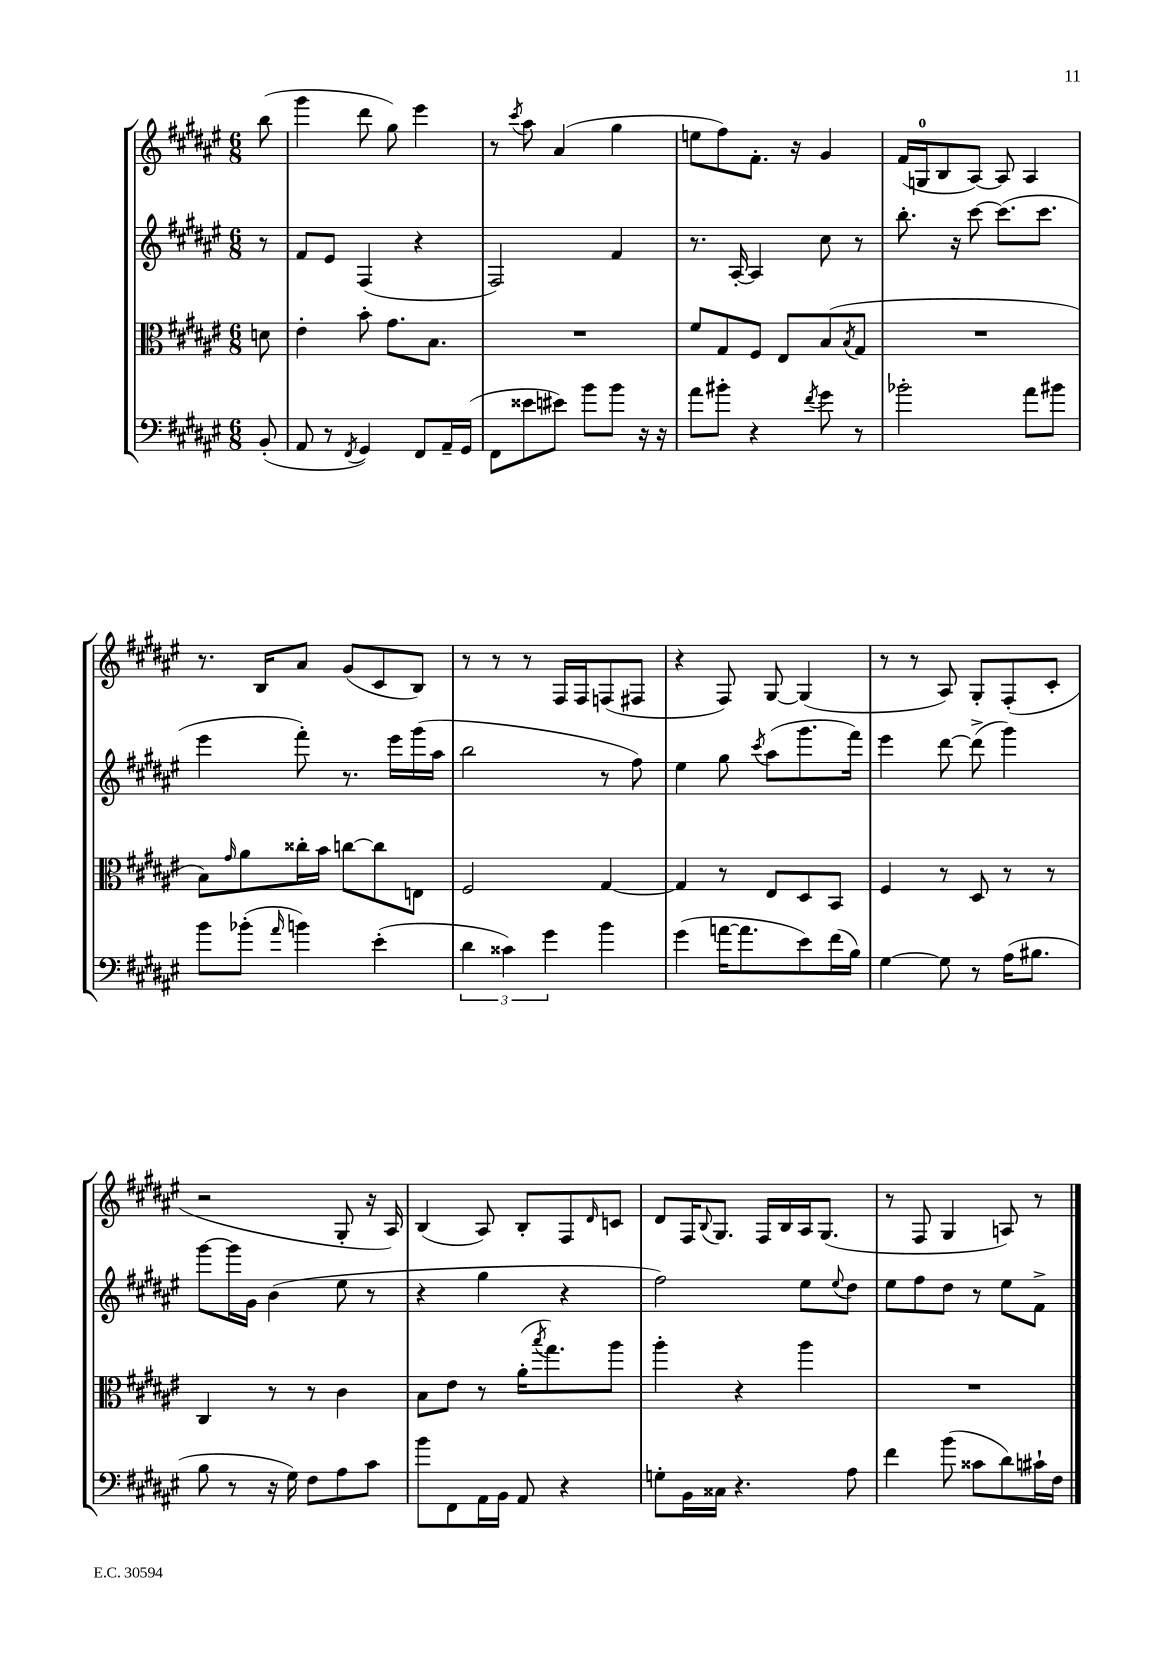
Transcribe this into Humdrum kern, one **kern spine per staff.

**kern	**kern	**kern	**kern
*part4	*part3	*part2	*part1
*staff4	*staff3	*staff2	*staff1
*clefF4	*clefC3	*clefG2	*clefG2
*k[f#c#g#d#a#e#]	*k[f#c#g#d#a#e#]	*k[f#c#g#d#a#e#]	*k[f#c#g#d#a#e#]
*M6/8	*M6/8	*M6/8	*M6/8
=	=	=	=
(8BB'/	8dn\	8r	(8bb\
=1	=1	=1	=1
8AA#/	4e#'\	8f#/L	4ggg#\
8r	.	8e#/J	.
8qFF#/	.	.	.
4GG#/)	8b'\	(4F#/	8ddd#\
.	8.g#\L	.	8gg#\)
8FF#/L	.	4r	4eee#\
.	8.B\J	.	.
16AA#~/L	.	.	.
(16GG#/JJ	.	.	.
=2	=2	=2	=2
8FF#\L	2.r	2F#/)	8r
.	.	.	8qccc#/
8e##X\	.	.	8aa#\
8e#X\J)	.	.	(4a#/
8b\L	.	.	.
8b\J	.	4f#/	4gg#\
16r	.	.	.
16r	.	.	.
=3	=3	=3	=3
8a#\L	8f#/L	8.r	8een\L
8b#X'\J	8G#/	.	8ff#\)
.	.	[16A#'/	.
4r	8F#/J	4A#/]	8.f#'\J
.	8E#/L	.	.
.	.	.	16r
8qf#/	.	.	.
8g#\	(8B/	8cc#\	4g#/
.	8qB/	.	.
8r	8G#/J	8r	.
=4	=4	=4	=4
2b-X'\	2.r	8.bb'\	(16f#/LL
.	.	.	16Gn/J
.	.	.	8B/
.	.	16r	.
.	.	[8ccc#\	[8A#/J)
.	.	(8.ccc#\L]	8A#/]
8a#\L	.	.	4A#/
.	.	8.ccc#\J	.
8b#X\J	.	.	.
!!LO:LB:g=z
=5	=5	=5	=5
8b\L	8B\L)	4eee#\	8.r
.	16qqg#/	.	.
(8b-X'\J	8a#\	.	.
.	.	.	16B/KL
16qqa#/	.	.	.
4bn\)	16cc##X'\L	8fff#'\)	8a#/J
.	16b\JJ	.	.
.	[8ccn\L	8.r	(8g#/L
(4e#'\	8cc\]	.	8c#/
.	.	16eee#\LL	.
.	8En\J	(16ggg#\	8B/J)
.	.	16aa#\JJ	.
=6	=6	=6	=6
6d#\	2F#/	2bb\	8r
.	.	.	8r
6c##X\)	.	.	.
.	.	.	8r
6g#\	.	.	.
.	.	.	16F#/LL
.	.	.	16F#/J
4b\	[4G#/	8r	(8Fn/
.	.	8ff#\)	8F#X/J
=7	=7	=7	=7
(4g#\	4G#/]	4ee#\	4r
[16an\KL	8r	8gg#\	8F#/)
8.a\]	.	.	.
.	.	8qccc#/	.
.	8E#/L	(8aa#\L	[8G#/
8e#\)	8D#/	8.ggg#\	(4G#/]
(16f#\L	8BB/J	.	.
16B\JJ)	.	16fff#\Jk)	.
=8	=8	=8	=8
[4G#\	4F#/	4eee#\	8r
.	.	.	8r
8G#\]	8r	[8ddd#\	8A#/)
8r	8D#/	(8ddd#^\]	8G#'/L
(16A#\KL	8r	4ggg#\)	(8F#'/
8.B#X\J	.	.	.
.	8r	.	8c#'/J
!!LO:LB:g=z
=9	=9	=9	=9
8B\	4C#/	[8ggg#\L	2r
8r	.	16ggg#\L]	.
.	.	16g#\JJ	.
16r	8r	(4b\	.
16G#\)	.	.	.
8F#\L	8r	.	.
8A#\	4c#\	8ee#\	8G#'/
8c#\J	.	8r	16r
.	.	.	16A#/)
=10	=10	=10	=10
8b\L	8B\L	4r	(4B/
8FF#\	8e#\J	.	.
16AA#\L	8r	4gg#\	8A#/)
16BB\JJ	.	.	.
8AA#/	(16a#'\KL	.	8B'/L
.	8qbb/	.	.
.	8.gg#\)	.	.
4r	.	4r	8F#/
.	.	.	16qqd#/
.	8aa#\J	.	8cn/J
=11	=11	=11	=11
8Gn'\L	4aa#'\	2ff#\)	8d#/L
16BB\L	.	.	16F#/K
.	.	.	8qqB/
16C##X\JJ	.	.	8.G#/J
4.r	4r	.	.
.	.	.	16F#/LL
.	.	.	16B/
.	4aa#\	8ee#\L	16A#/J
.	.	.	(8.G#/J
.	.	8qqee#/	.
8A#\	.	8dd#\J	.
=12	=12	=12	=12
4f#\	2.r	8ee#\L	8r
.	.	8ff#\	8F#/
(8b\	.	8dd#\J	4G#/
8c##X\L	.	8r	.
8d#\)	.	8ee#\L	8An/)
16c#X`\L	.	8f#^\J	8r
16F#\JJ	.	.	.
==	==	==	==
*-	*-	*-	*-
